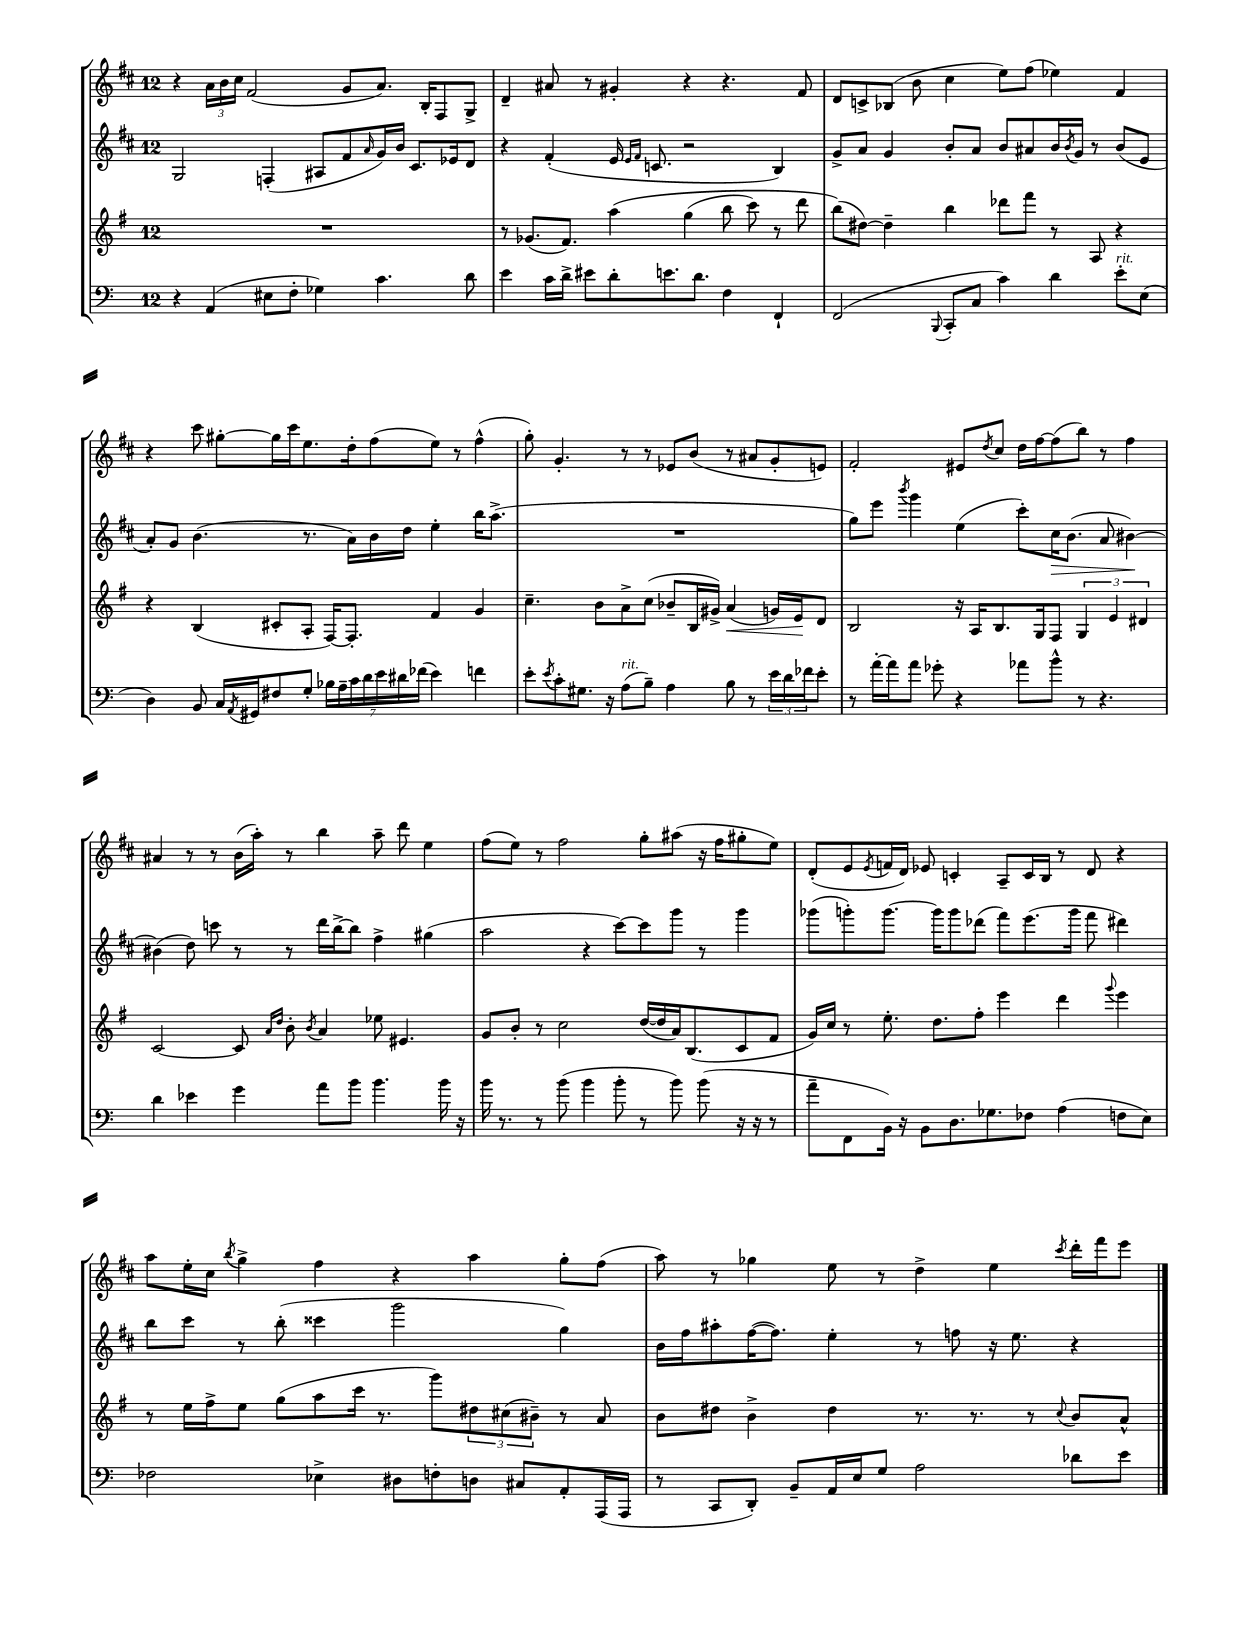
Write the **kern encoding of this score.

**kern	**kern	**dynam	**kern	**dynam	**kern
*part4	*part3	*part3	*part2	*part2	*part1
*staff4	*staff3	*staff3	*staff2	*staff2	*staff1
*clefF4	*clefG2	*	*clefG2	*	*clefG2
*k[]	*k[f#]	*	*k[f#c#]	*	*k[f#c#]
*M12/8	*M12/8	*	*M12/8	*	*M12/8
=109	=109	=109	=109	=109	=109
4r	1.r	.	2G/	.	4r
(4AA/	.	.	.	.	24a\LL
.	.	.	.	.	24b\
.	.	.	.	.	24cc#\JJ
.	.	.	.	.	(2f#/
8E#X\L	.	.	(4Fn'/	.	.
8F'\J	.	.	.	.	.
4G-X\)	.	.	8A#X/L	.	.
.	.	.	8f#/	.	8g/L
.	.	.	16qqa/	.	.
4.c\	.	.	16g/L)	.	8.a/J)
.	.	.	16b/JJ	.	.
.	.	.	8.c#/L	.	.
.	.	.	.	.	16B'/KL
.	.	.	.	.	8F#/
.	.	.	16e-X/k	.	.
8d\	.	.	8d/J	.	8G^/J
=110	=110	=110	=110	=110	=110
4e\	8r	.	4r	.	4d~/
.	(8.g-X/L	.	.	.	.
16c\LL	.	.	(4f#'/	.	8a#X/
16d^\JJ	8.f#/J)	.	.	.	.
8e#X\L	.	.	.	.	8r
8d'\	(4aa\	.	16e/	.	4g#X'/
.	.	.	16qqe/LL	.	.
.	.	.	16qqf#/JJ	.	.
.	.	.	8.cn/	.	.
8.en\	.	.	.	.	.
.	(4gg\	.	2r	.	4r
8.d\J	.	.	.	.	.
4F\	8bb\	.	.	.	4.r
.	8ccc\)	.	.	.	.
4FF`/	8r	.	4B/)	.	.
.	8ddd\	.	.	.	8f#/
=111	=111	=111	=111	=111	=111
(2FF/	(8bb\L)	.	8g^/L	.	8d/L
.	[8dd#X\J)	.	8a/J	.	8cn^/
.	4dd#~\]	.	4g/	.	(8B-X/J
.	.	.	.	.	8b\
8qqBBB/	.	.	.	.	.
8CC'/L	4bb\	.	8b'/L	.	4cc#\
8C/J	.	.	8a/J	.	.
4c\)	8ddd-X\L	.	8b/L	.	8ee\L)
.	8fff#\J	.	8a#X/	.	(8ff#\J
4d\	8r	.	16b/L	.	4ee-X\)
.	.	.	8qb/	.	.
.	.	.	16g/JJ	.	.
.	8A/	.	8r	.	.
!LO:TX:a:i:t=rit.	!	!	!	!	!
8e'\L	4r	.	(8b/L	.	4f#/
(8E\J	.	.	8e/J	.	.
!!LO:LB:g=z
=112	=112	=112	=112	=112	=112
4D\)	4r	.	8a'/L)	.	4r
.	.	.	8g/J	.	.
8BB/	(4B/	.	(4.b\	.	8ccc#\
16C/LL	.	.	.	.	[8gg#X'\L
8qAA/	.	.	.	.	.
16GG#X/J	.	.	.	.	.
8F#X/	8c#X'/L	.	.	.	16gg#\L]
.	.	.	.	.	16ccc#\J
8G'/J	8A'/J	.	8.r	.	8.ee\
28B-X\LL	[16F#/KL)	.	.	.	.
28A~\	.	.	.	.	.
.	8.F#'/J]	.	16a\LL)	.	16dd'\k
28c\	.	.	.	.	.
28d\	.	.	.	.	.
.	.	.	16b\	.	(8ff#\
28e\	.	.	.	.	.
28d#X\	.	.	.	.	.
.	.	.	16dd\JJ	.	.
(28f-X\JJ	.	.	.	.	.
4e\)	4f#/	.	4ee'\	.	8ee\J)
.	.	.	.	.	8r
4fn\	4g/	.	16bb\KL	.	(4ff#^^\
.	.	.	(8.aa^\J	.	.
=113	=113	=113	=113	=113	=113
8e'\L	4.cc~\	.	1.r	.	8gg'\)
8qe/	.	.	.	.	.
8c'\	.	.	.	.	4.g'/
8.G#X\J	.	.	.	.	.
.	8b\L	.	.	.	.
16r	.	.	.	.	.
!LO:TX:a:i:t=rit.	!	!	!	!	!
(8A\L	8a^\	.	.	.	8r
8B~\J)	(8cc\J	.	.	.	8r
4A\	8b-X~/L	.	.	.	8e-X/L
.	16B/L	.	.	.	(8b/J
.	16g#X^/JJ)	.	.	.	.
!	!	!LO:HP:b	!	!	!
8B\	(4a/	<	.	.	8r
8r	.	.	.	.	8a#X/L
24e\LL	16gn/LL)	.	.	.	8g'/
24d\	.	.	.	.	.
.	16e/J	.	.	.	.
24f-X\J	.	.	.	.	.
8e'\J	8d/J	[	.	.	8en/J)
=114	=114	=114	=114	=114	=114
8r	2B/	.	8gg\L)	.	2f#'/
[16a'\LL	.	.	8eee\J	.	.
16a\J]	.	.	.	.	.
.	.	.	8qbbb/	.	.
8a\J	.	.	4ggg\	.	.
8g-X'\	.	.	.	.	.
4r	16r	.	(4ee\	.	8e#X/L
.	16A/KL	.	.	.	.
.	.	.	.	.	8qdd/
.	8.B/	.	.	.	8cc#/J
8a-X\L	.	.	8ccc#'\L)	.	16dd\LL
.	16G/k	.	.	.	[16ff#\J
!	!	!	!	!LO:HP:b	!
8b^^\J	8F#/J	.	16cc#\K	>	(8ff#\]
.	.	.	(8.b\J	.	.
8r	6G/	.	.	.	8bb\J)
4.r	.	.	8a/	.	8r
.	6e/	.	.	.	.
.	.	.	[4b#X\)	.	4ff#\
.	6d#X/	.	.	.	.
.	.	.	.	]	.
!!LO:LB:g=z
=115	=115	=115	=115	=115	=115
4d\	[2c/	.	(4b#X\]	.	4a#X/
4e-X\	.	.	8dd\)	.	8r
.	.	.	8cccn\	.	8r
4g\	8c/]	.	8r	.	(16b\LL
.	.	.	.	.	16aa'\JJ)
.	16qqa/LL	.	.	.	.
.	16qqdd/JJ	.	.	.	.
.	8b'\	.	8r	.	8r
.	8qb/	.	.	.	.
8a\L	4a/	.	16ddd\LL	.	4bb\
.	.	.	[16bb^\J	.	.
8b\J	.	.	8bb\J]	.	.
4.b\	8ee-X\	.	4ff#^\	.	8aa~\
.	4.e#X/	.	.	.	8ddd\
.	.	.	(4gg#X\	.	4ee\
16b\	.	.	.	.	.
16r	.	.	.	.	.
=116	=116	=116	=116	=116	=116
16b\	8g/L	.	2aa\	.	(8ff#\L
8.r	.	.	.	.	.
.	8b'/J	.	.	.	8ee\J)
8r	8r	.	.	.	8r
(8b\	2cc\	.	.	.	2ff#\
4b\	.	.	4r	.	.
8b'\	.	.	[8ccc#\L)	.	.
8r	([16dd/LL	.	8ccc#\]	.	8gg'\L
.	16dd/]	.	.	.	.
8b\)	16a/J)	.	8ggg\J	.	(8aa#X\J
.	(8.B/	.	.	.	.
(8b\	.	.	8r	.	16r
.	.	.	.	.	16ff#\KL
16r	8c/	.	4ggg\	.	8gg#X'\
16r	.	.	.	.	.
8r	8f#/J	.	.	.	8ee\J)
=117	=117	=117	=117	=117	=117
8a~\L	16g/LL)	.	(8ggg-X\L	.	(8d'/L
.	16cc/JJ	.	.	.	.
8FF\	8r	.	8gggn'\)	.	8e/
.	.	.	.	.	8qe/
16BB\Jk)	8.ee'\	.	[8.ggg\J	.	16fn/L
16r	.	.	.	.	16d/JJ)
8BB\L	.	.	.	.	8e-X/
.	8.dd\L	.	16ggg\KL]	.	.
8.D\	.	.	8ggg\	.	4cn'/
.	8ff#'\J	.	(8ddd-X\J	.	.
8.G-X\	.	.	.	.	.
.	4eee\	.	8fff#\L)	.	8A~/L
8F-X\J	.	.	(8.eee\	.	16c/L
.	.	.	.	.	16B/JJ
(4A\	4ddd\	.	.	.	8r
.	.	.	16ggg\Jk	.	.
.	.	.	8fff#\	.	8d/
.	8qqggg/	.	.	.	.
8Fn\L	4eee\	.	4ddd#X\)	.	4r
8E\J)	.	.	.	.	.
!!LO:LB:g=z
=118	=118	=118	=118	=118	=118
2F-X\	8r	.	8bb\L	.	8aa\L
.	16ee\LL	.	8ccc#\J	.	16ee'\L
.	16ff#^\J	.	.	.	16cc#\JJ
.	.	.	.	.	8qbb/
.	8ee\J	.	8r	.	4gg^\
.	(8gg\L	.	(8bb'\	.	.
4E-X^\	8aa\	.	4ccc##X\	.	4ff#\
.	16ccc\Jk	.	.	.	.
.	8.r	.	.	.	.
8D#X\L	.	.	2ggg\	.	4r
8Fn'\	8ggg\L)	.	.	.	.
8Dn\J	12dd#X\	.	.	.	4aa\
.	(12cc#X\	.	.	.	.
8C#X/L	.	.	.	.	.
.	12b#X~\J)	.	.	.	.
8AA'/	8r	.	4gg\)	.	8gg'\L
(16AAA/L	8a/	.	.	.	(8ff#\J
16AAA/JJ	.	.	.	.	.
=119	=119	=119	=119	=119	=119
8r	8b\L	.	16b\LL	.	8aa\)
.	.	.	16ff#\J	.	.
8CC/L	8dd#X\J	.	8aa#X'\	.	8r
8DD'/J)	4b^\	.	([16ff#\K	.	4gg-X\
.	.	.	8.ff#\J])	.	.
8BB~/L	.	.	.	.	.
16AA/L	4dd#\	.	4ee'\	.	8ee\
16E/J	.	.	.	.	.
8G/J	.	.	.	.	8r
2A\	8.r	.	8r	.	4dd^\
.	.	.	8ffn\	.	.
.	8.r	.	.	.	.
.	.	.	16r	.	4ee\
.	.	.	8.ee\	.	.
.	8r	.	.	.	.
.	8qqcc/	.	.	.	8qccc#/
8d-X\L	8b/L	.	4r	.	16ddd'\LL
.	.	.	.	.	16fff#\J
8e\J	8a^^/J	.	.	.	8eee\J
==	==	==	==	==	==
*-	*-	*-	*-	*-	*-
